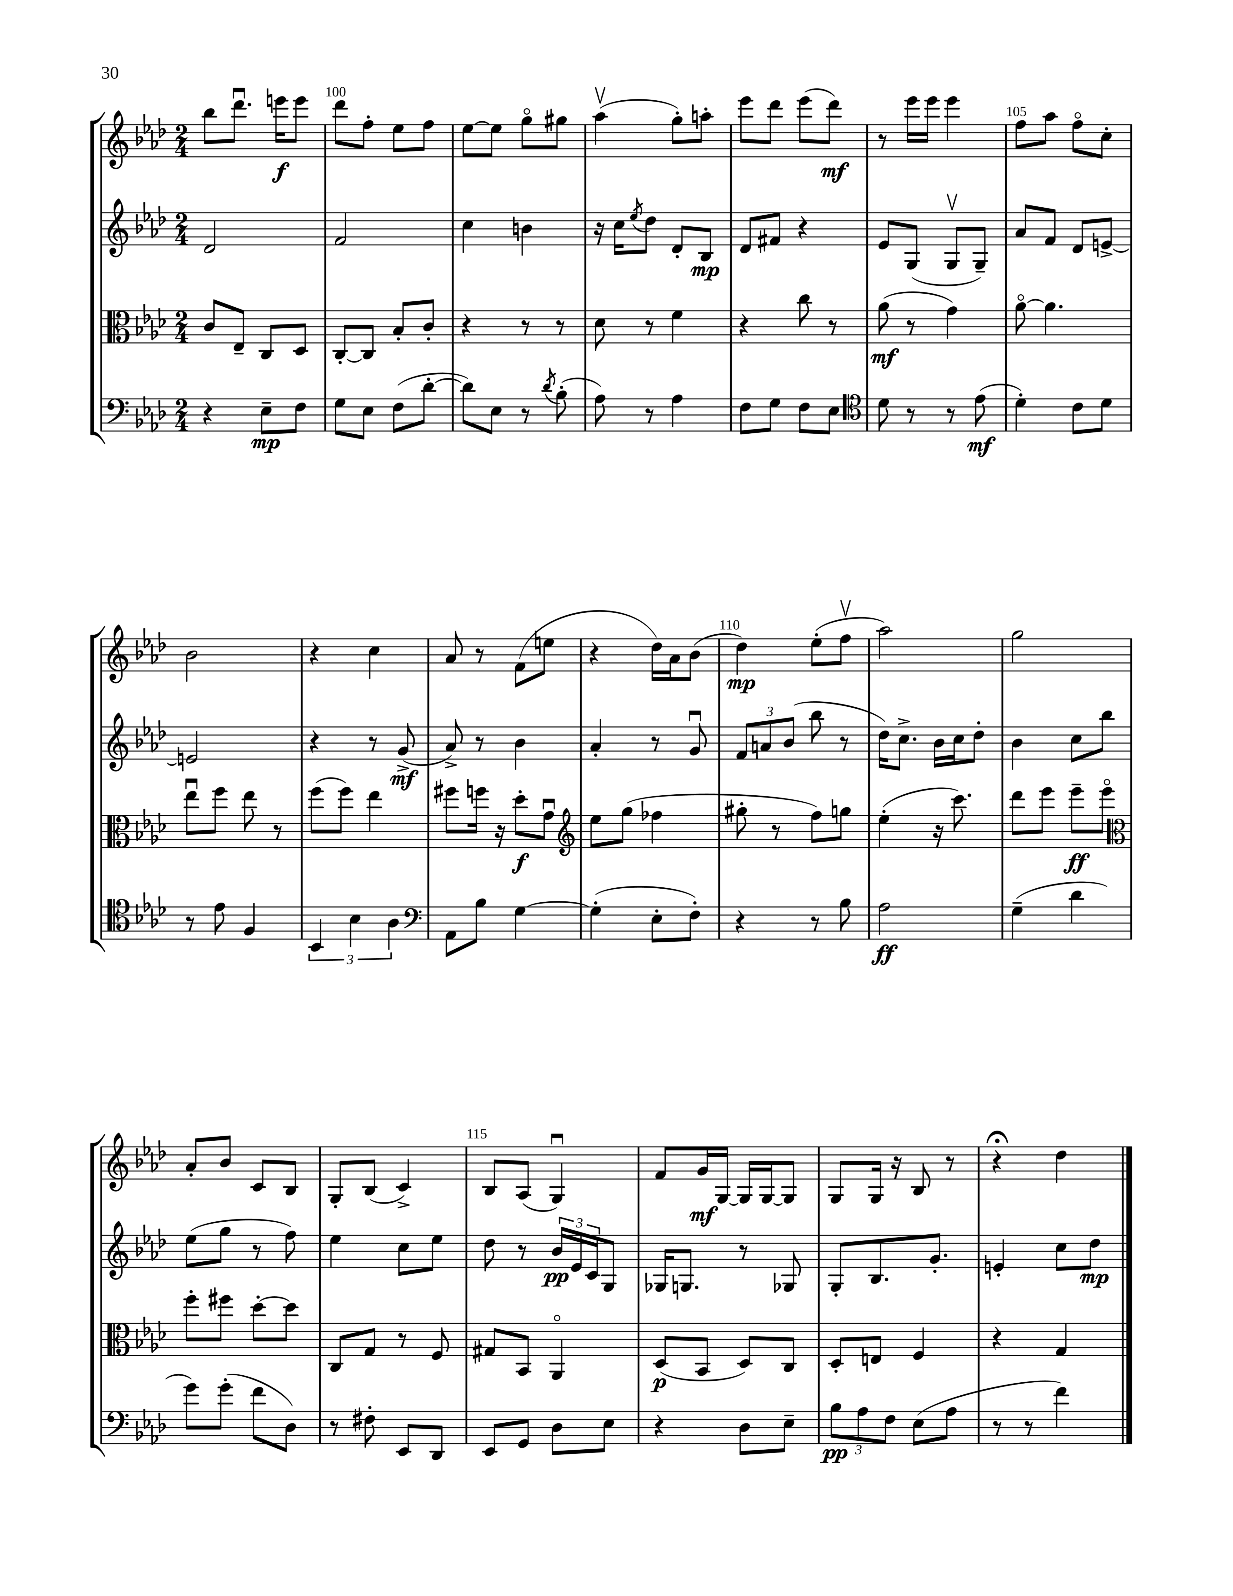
<<
\new StaffGroup <<
\new Staff = "s0" {
    \clef treble \key aes \major \numericTimeSignature \time 2/4
    bes''8 des'''8.\downbow e'''16\f e'''8 |
    des'''8 f''8-. ees''8 f''8 |
    ees''8~ ees''8 g''8\flageolet gis''8 |
    aes''4\upbow( g''8-.) a''8-. |
    ees'''8 des'''8 ees'''8( des'''8\mf) |
    r8 ees'''16 ees'''16 ees'''4 |
    f''8 aes''8 f''8\flageolet c''8-. |
    bes'2 |
    r4 c''4 |
    aes'8 r8 f'8( e''8 |
    r4 des''16) aes'16 bes'8( |
    des''4\mp) ees''8-.( f''8\upbow |
    aes''2) |
    g''2 |
    aes'8-. bes'8 c'8 bes8 |
    g8-. bes8( c'4->) |
    bes8 aes8( g4\downbow) |
    f'8 g'16\mf g16~ g16 g16~ g8 |
    g8 g16 r16 bes8 r8 |
    r4\fermata des''4 \bar "|." |
}
\new Staff = "s1" {
    \clef treble \key aes \major \numericTimeSignature \time 2/4
    des'2 |
    f'2 |
    c''4 b'4 |
    r16 c''16 \acciaccatura { ees''8 } des''8 des'8-. bes8\mp |
    des'8 fis'8 r4 |
    ees'8 g8( g8\upbow g8--) |
    aes'8 f'8 des'8 e'8~-> |
    e'2 |
    r4 r8 g'8->\mf( |
    aes'8->) r8 bes'4 |
    aes'4-. r8 g'8\downbow |
    \tuplet 3/2 { f'8 a'8 bes'8( } bes''8 r8 |
    des''16) c''8.-> bes'16 c''16 des''8-. |
    bes'4 c''8 bes''8 |
    ees''8( g''8 r8 f''8) |
    ees''4 c''8 ees''8 |
    des''8 r8 \tuplet 3/2 { bes'16\pp ees'16 c'16 } g8 |
    ges16 g8. r8 ges8 |
    g8-. bes8. g'8.-. |
    e'4-. c''8 des''8\mp \bar "|." |
}
\new Staff = "s2" {
    \clef alto \key aes \major \numericTimeSignature \time 2/4
    c'8 ees8-- c8 des8 |
    c8~-. c8 bes8-. c'8-. |
    r4 r8 r8 |
    des'8 r8 f'4 |
    r4 c''8 r8 |
    aes'8\mf( r8 g'4) |
    aes'8~\flageolet aes'4. |
    ees''8\downbow f''8 ees''8 r8 |
    f''8( f''8) ees''4 |
    fis''8 f''16 r16 des''8-.\f g'8\downbow |
    \clef treble ees''8 g''8( fes''4 |
    gis''8-. r8 f''8) g''8 |
    ees''4-.( r16 c'''8.) |
    des'''8 ees'''8 ees'''8--\ff ees'''8\flageolet |
    \clef alto f''8-. fis''8 des''8~-. des''8 |
    c8 g8 r8 f8 |
    gis8 bes,8 aes,4\flageolet |
    des8\p( bes,8 des8) c8 |
    des8-. e8 f4 |
    r4 g4 \bar "|." |
}
\new Staff = "s3" {
    \clef bass \key aes \major \numericTimeSignature \time 2/4
    r4 ees8--\mp f8 |
    g8 ees8 f8( des'8~-. |
    des'8) ees8 r8 \acciaccatura { des'8 } bes8-.( |
    aes8) r8 aes4 |
    f8 g8 f8 ees8 |
    \clef tenor des'8 r8 r8 ees'8\mf( |
    des'4-.) c'8 des'8 |
    r8 ees'8 f4 |
    \tuplet 3/2 { bes,4 bes4 aes4 } |
    \clef bass aes,8 bes8 g4~ |
    g4-.( ees8-. f8-.) |
    r4 r8 bes8 |
    aes2\ff |
    g4--( des'4 |
    g'8) g'8-.( f'8 des8) |
    r8 fis8-. ees,8 des,8 |
    ees,8 g,8 des8 ees8 |
    r4 des8 ees8-- |
    \tuplet 3/2 { bes8\pp aes8 f8 } ees8( aes8 |
    r8 r8 f'4) \bar "|." |
}
>>
>>
\layout { \context { \Score currentBarNumber = #99 \override BarNumber.break-visibility = ##(#f #t #t) barNumberVisibility = #(every-nth-bar-number-visible 5) } }
